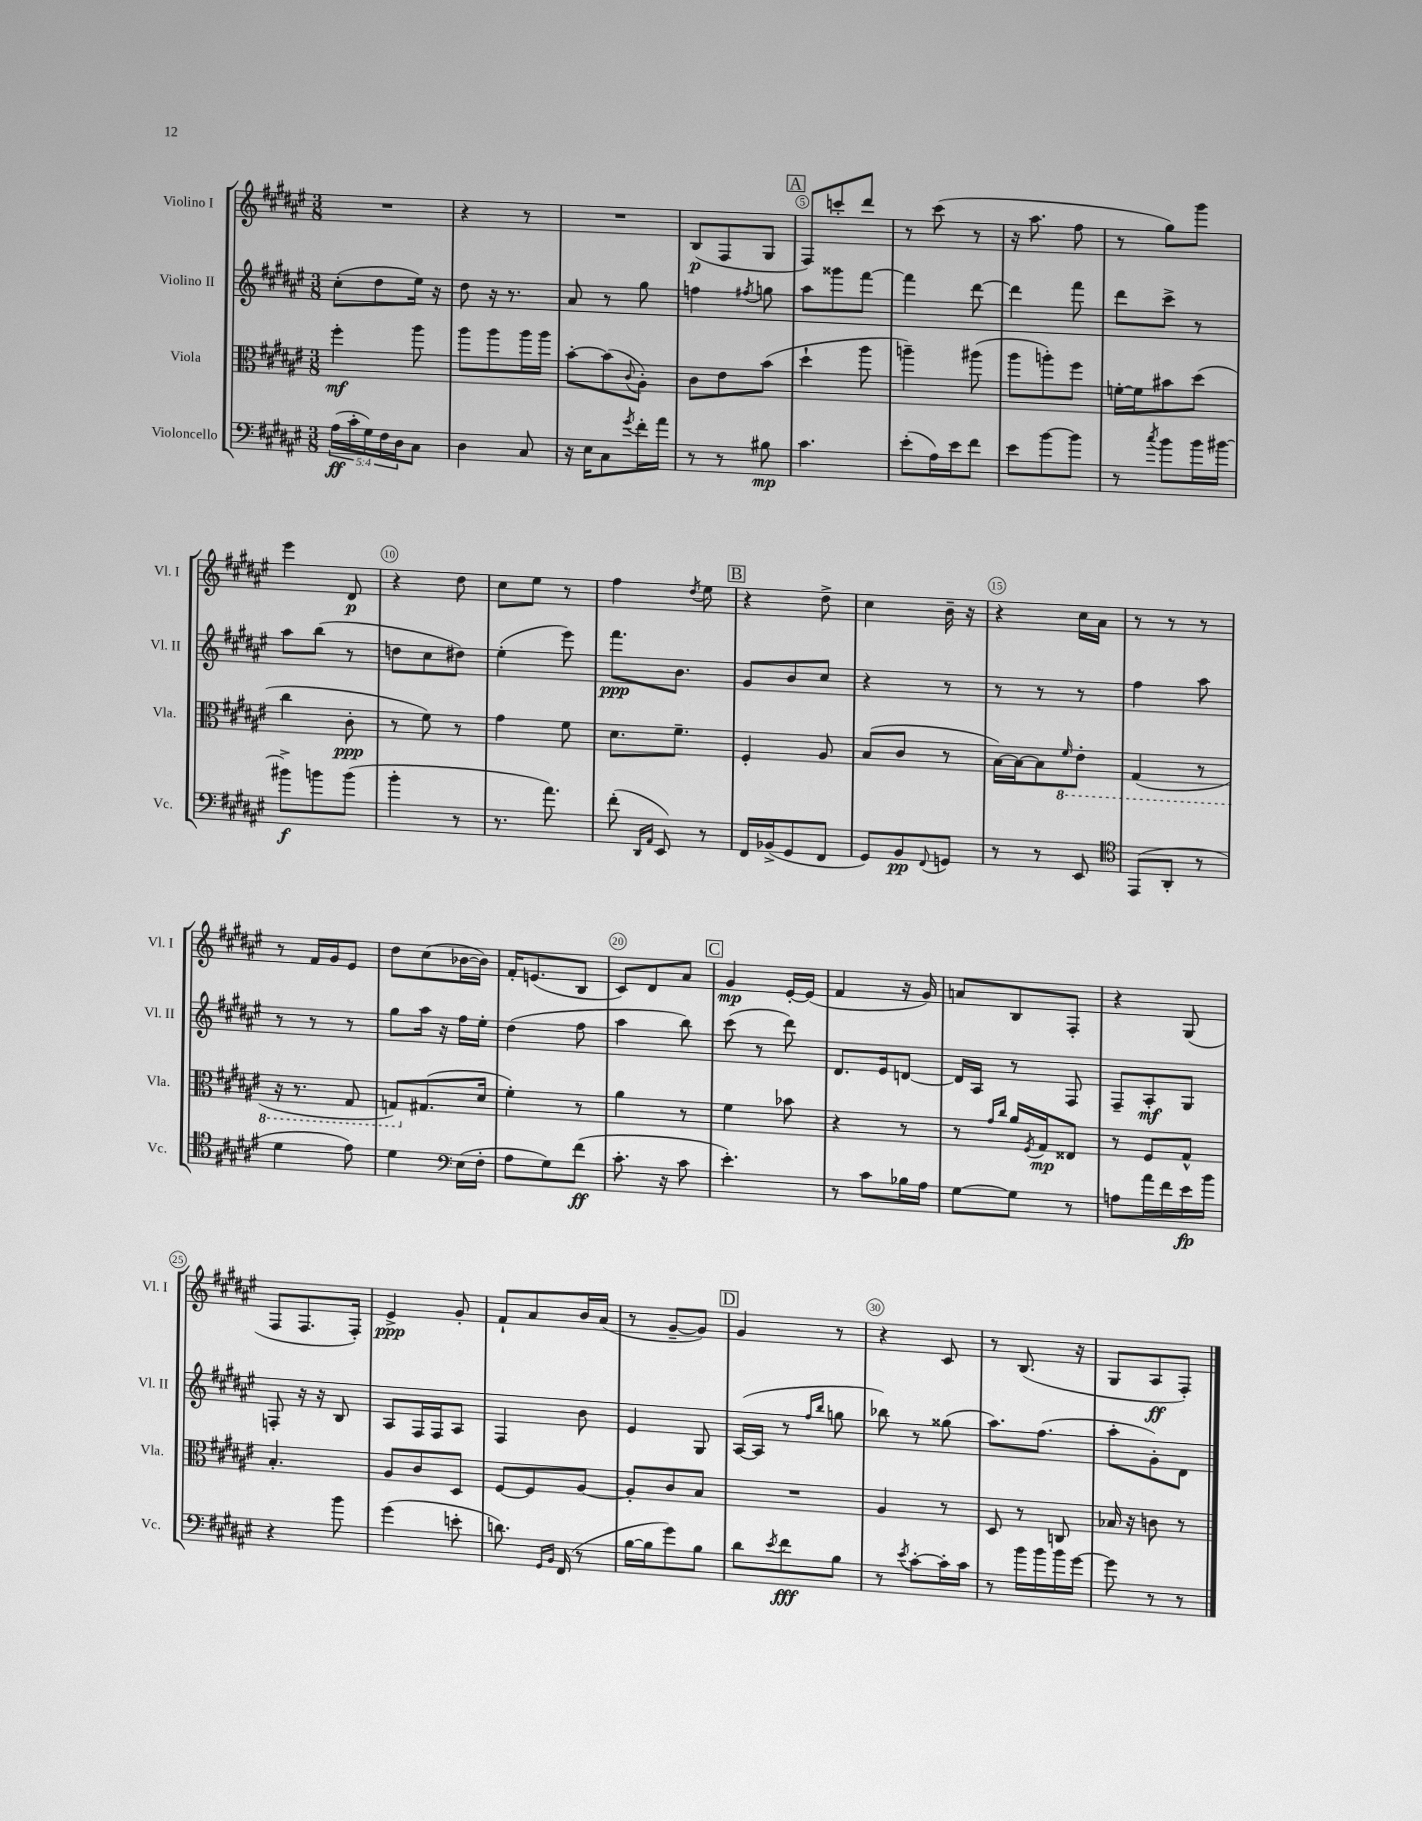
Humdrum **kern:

**kern	**kern	**kern	**kern
*staff4	*staff3	*staff2	*staff1
*clefF4	*clefC3	*clefG2	*clefG2
*k[f#c#g#d#a#e#]	*k[f#c#g#d#a#e#]	*k[f#c#g#d#a#e#]	*k[f#c#g#d#a#e#]
*M3/8	*M3/8	*M3/8	*M3/8
(20A#	4ff#'	(8cc#'	4.r
20c#'	.	.	.
20G#)	.	.	.
.	.	8dd#	.
20F#	.	.	.
20D#	.	.	.
8C#	8aa#	16ee#)	.
.	.	16r	.
=	=	=	=
4D#	8aa#	8dd#	4r
.	8aa#	16r	.
.	.	8.r	.
8C#	16aa#	.	8r
.	16aa#	.	.
=	=	=	=
16r	[8b'	8a#	4.r
16E#	.	.	.
8C#	(8b]	8r	.
8qg#	8qqc#	.	.
16f#'	8A#')	8gg#	.
16a#	.	.	.
=	=	=	=
8r	8c#	4ff	(8B
8r	8e#	.	8F#
.	.	8qff#	.
8B#	(8b	8gg	8G#
=	=	=	=
4.c#	4dd#`	8aa#	8F#)
.	.	8ggg##	8ccc'
.	8aa#	[8fff#	8ddd#
=	=	=	=
(8e#'	4aa~)	4fff#]	8r
16A#)	.	.	(8ccc#
16e#	.	.	.
8f#	(8aa#	[8ddd#	8r
=	=	=	=
8e#	8aa#	4ddd#]	16r
.	.	.	8.aa#
[8b	8aa')	.	.
8b]	8ff#	8fff#	8ff#
=	=	=	=
8r	[16f'	8ddd#	8r
.	16f]	.	.
8qcc#	.	.	.
8b	8b#	8ccc#^	8gg#)
16b	(8dd#	8r	8ggg#
[16b#	.	.	.
=	=	=	=
8b#^]	4cc#	8aa#	4eee#
8b	.	(8bb	.
(8b	8c#'	8r	8d#
=	=	=	=
4b'	8r	8dd	4r
.	8f#)	8cc#	.
8r	8r	8dd#)	8dd#
=	=	=	=
8.r	4g#	(4ee#'	8cc#
.	.	.	8ee#
8.a#)	.	.	.
.	8f#	8eee#)	8r
=	=	=	=
(8f#'	8.d#	8.fff#	4ff#
16qqDD#	.	.	.
16qqAA#	.	.	.
8EE#)	.	.	.
.	8.f#~	8.b	.
.	.	.	8qdd#
8r	.	.	8ee#
=	=	=	=
16FF#	4F#'	8g#	4r
(16BB-^	.	.	.
8GG#	.	8b	.
8FF#	8A#	8cc#	8dd#^
=	=	=	=
8GG#)	(8B	4r	4cc#
8BB	8c#	.	.
8qqFF#	.	.	.
8GG	8r	8r	16b~
.	.	.	16r
=	=	=	=
8r	[16B)	8r	4r
.	16B_	.	.
8r	8B]	8r	.
.	16qqF#	.	.
8EE#	8E#'	8r	16cc#
.	.	.	16a#
=	=	=	=
*clefC4	*	*	*
(8EE#	(4GG#	4ff#	8r
8AA#'	.	.	8r
8r	8r	8aa#	8r
=	=	=	=
4d#	16r	8r	8r
.	8.r	.	.
.	.	8r	16f#
.	.	.	16g#
8e#)	8GG#	8r	8e#
=	=	=	=
4d#	8GG)	8gg#	8dd#
.	(8.G#	16aa#	(8cc#
.	.	16r	.
*clefF4	*	*	*
(16E#	.	16ff#	[16b-
16F#'	16d#	16ee#'	16b-])
=	=	=	=
8A#	4f#')	(4dd#	16f#'
.	.	.	(8.e
8G#)	.	.	.
(8f#	8r	8ff#	8B
=	=	=	=
8.c#'	4a#	4aa#	8c#)
.	.	.	8d#
16r	.	.	.
8c#	8r	8bb)	8a#
=	=	=	=
4.e#')	4f#	(8ccc#	4g#
.	.	8r	.
.	8b-	8ddd#)	[16e#'
.	.	.	(16e#]
=	=	=	=
8r	4r	8.d#	4f#
8c#	.	.	.
.	.	16e#	.
16B-	8r	[8d	16r
16A#	.	.	16g#)
=	=	=	=
[8G#	8r	16d]	8a
.	.	16A#	.
.	16qqg#	.	.
.	16qqcc#	.	.
8G#]	16a#	8r	8B
.	8qF#	.	.
.	16G#	.	.
8r	8E##	8F#	8F#'
=	=	=	=
8A	8r	8F#~	4r
16a#	8F#	8A#'	.
16f#	.	.	.
16e#	8G#^^	8G#	(8G#
16b	.	.	.
=	=	=	=
4r	4.B'	8F'	8F#
.	.	16r	8.F#
.	.	16r	.
8b	.	8B	.
.	.	.	16F#')
=	=	=	=
(4g#	8A#	8A#	4e#^
.	8c#	16F#	.
.	.	16F#	.
8e'	8D#	8A#	8g#'
=	=	=	=
8.d)	[8F#	4F#	8f#`
.	8F#]	.	8a#
16qqGG#	.	.	.
16qqBB	.	.	.
(16FF#	.	.	.
8r	[8A#	8b	16b
.	.	.	(16a#
=	=	=	=
[16B	8A#']	4e#	8r
16B]	.	.	.
8g#)	8c#	.	[8g#~
8B	8B	8G#	8g#])
=	=	=	=
8d#	4.r	([16A#	4g#
.	.	16A#]	.
8qe#	.	.	.
8f#	.	8r	.
.	.	16qqff#	.
.	.	16qqbb	.
8B	.	8gg	8r
=	=	=	=
8r	4A#	8bb-)	4r
8qe#	.	.	.
[8c#'	.	8r	.
16c#']	8r	(8gg##	8c#
16c#	.	.	.
=	=	=	=
8r	8D#	8.aa#)	8r
16b	8r	.	(8.B
16b	.	(8.ff#	.
16b	8C	.	.
[16g#	.	.	16r
=	=	=	=
8g#]	16B-	8aa#'	8G#
.	16r	.	.
8r	8c	8g#')	8A#
8r	8r	8d#	8F#')
==	==	==	==
*-	*-	*-	*-
